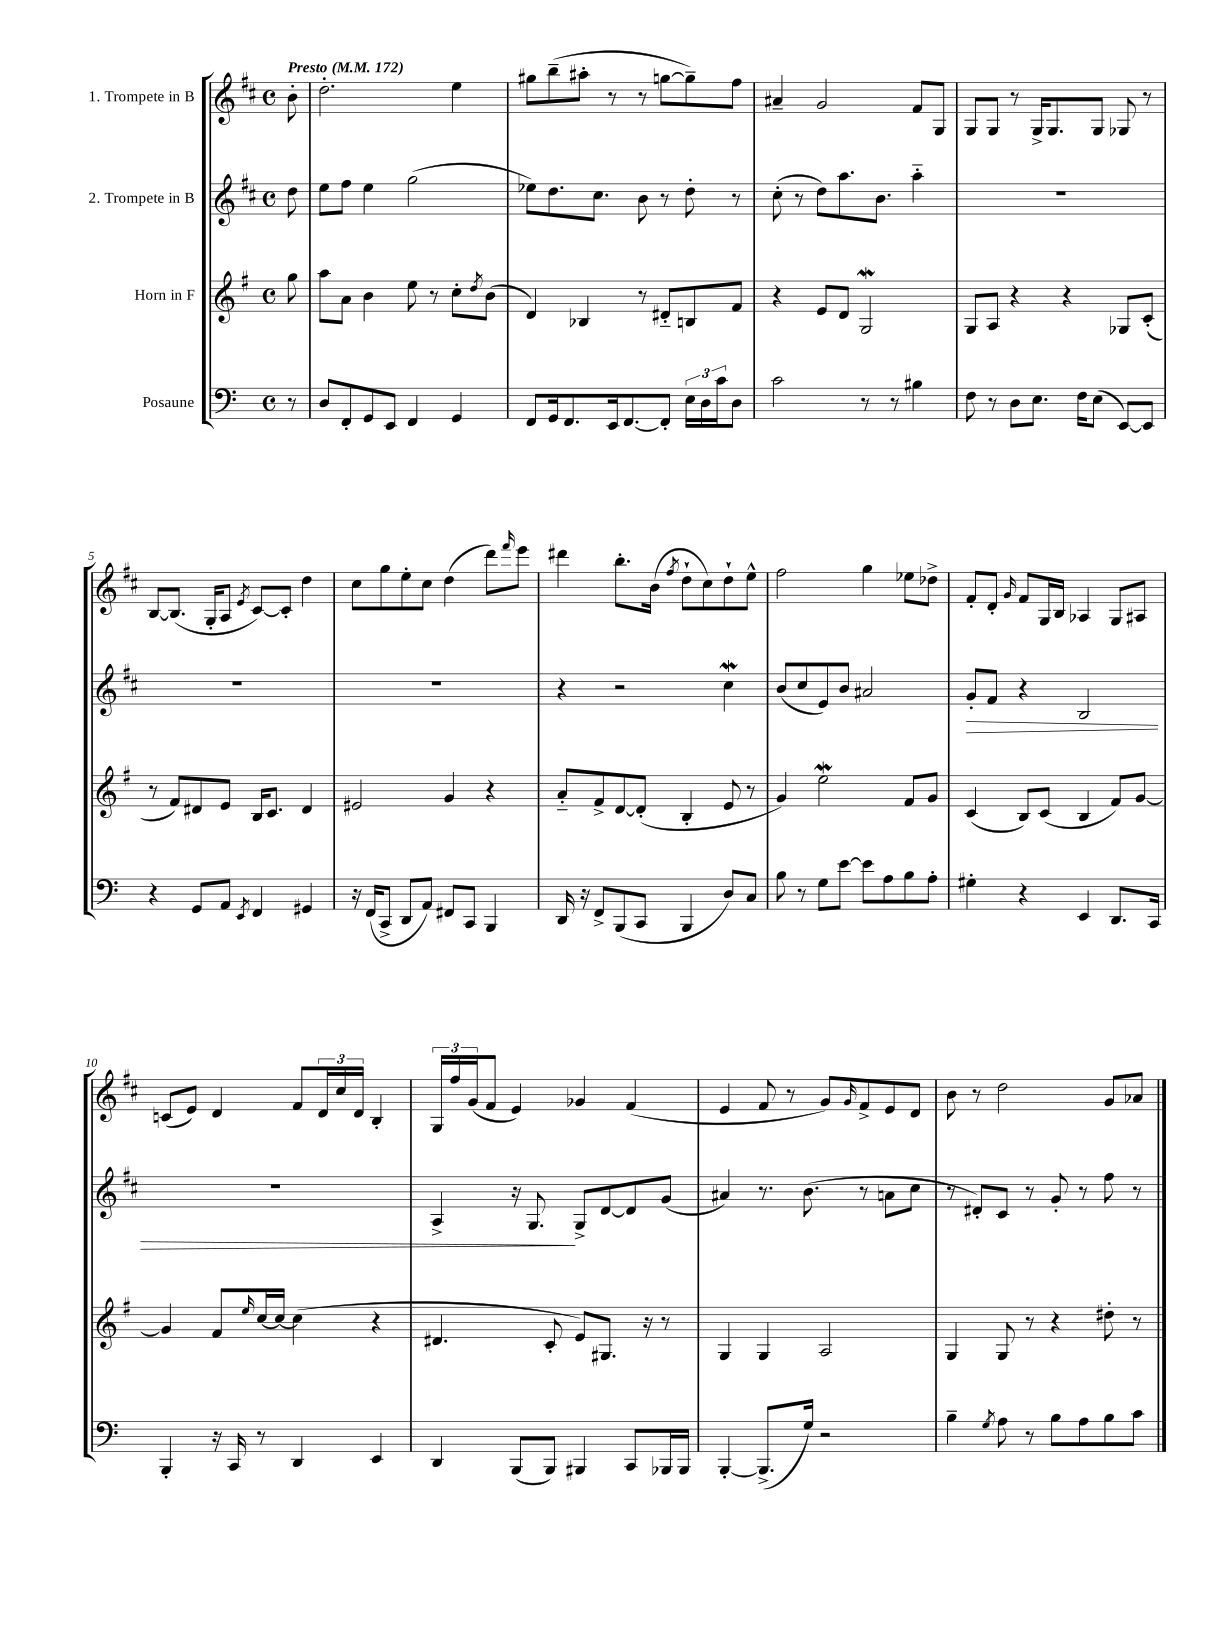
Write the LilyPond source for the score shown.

<<
\new StaffGroup <<
\new Staff = "s0" \with { instrumentName = "1. Trompete in B" } {
    \clef treble \key d \major \defaultTimeSignature \time 4/4 \partial 8 \tempo "Presto" 4 = 172
    b'8-. |
    d''2.-. e''4 |
    gis''8 b''8--( ais''8-. r8 r8 g''8~ g''8--) fis''8 |
    ais'4-- g'2 fis'8 g8 |
    g8 g8 r8 g16-> g8. g8 ges8 r8 |
    b8~ b8.( g16-. a8 \acciaccatura { e'8 } cis'8~) cis'8-. d''4 |
    cis''8 g''8 e''8-. cis''8 d''4( d'''8) \grace { fis'''16 } e'''8 |
    dis'''4 b''8.-. b'16( \acciaccatura { fis''8 } d''8-! cis''8) d''8-! e''8-^ |
    fis''2 g''4 ees''8 des''8-> |
    fis'8-. d'8-. \grace { g'16 } fis'8 g16 b16 aes4 g8 ais8 |
    c'8( e'8) d'4 fis'8 \tuplet 3/2 { d'16 cis''16 d'16 } b4-. |
    \tuplet 3/2 { g16 fis''16 g'16( } fis'8 e'4) ges'4 fis'4( |
    e'4 fis'8 r8 g'8) \grace { g'16 } fis'8-> e'8 d'8 |
    b'8 r8 d''2 g'8 aes'8 \bar "|." |
}
\new Staff = "s1" \with { instrumentName = "2. Trompete in B" } {
    \clef treble \key d \major \defaultTimeSignature \time 4/4 \partial 8
    d''8 |
    e''8 fis''8 e''4 g''2( |
    ees''8) d''8. cis''8. b'8 r8 d''8-. r8 |
    cis''8-.( r8 d''8) a''8. b'8. a''4-_ |
    R1 |
    R1 |
    R1 |
    r4 r2 cis''4\mordent |
    b'8( cis''8 e'8) b'8 ais'2 |
    g'8-.\> fis'8 r4 b2 |
    R1 |
    a4-> r16 g8.\! g8-> d'8~ d'8 g'8( |
    ais'4) r8. b'8.( r8 a'8 cis''8 |
    r8 dis'8-.) cis'8 r8 g'8-. r8 fis''8 r8 \bar "|." |
}
\new Staff = "s2" \with { instrumentName = "Horn in F" } {
    \clef treble \key g \major \defaultTimeSignature \time 4/4 \partial 8
    g''8 |
    a''8 a'8 b'4 e''8 r8 c''8-. \acciaccatura { d''8 } b'8( |
    d'4) bes4 r8 dis'8-_ b8 fis'8 |
    r4 e'8 d'8 g2\mordent |
    g8 a8 r4 r4 ges8 c'8-.( |
    r8 fis'8) dis'8 e'8 b16 c'8. dis'4 |
    eis'2 g'4 r4 |
    a'8-_ fis'8-> d'8~ d'8-.( b4-. e'8 r8 |
    g'4) e''2\mordent fis'8 g'8 |
    c'4( b8) c'8( b4 fis'8) g'8~ |
    g'4 fis'8 \grace { e''16 } c''16~ c''16~ c''4( r4 |
    dis'4. c'8-. e'8) gis8. r16 r8 |
    g4 g4 a2 |
    g4 g8 r8 r4 dis''8-. r8 \bar "|." |
}
\new Staff = "s3" \with { instrumentName = "Posaune" } {
    \clef bass \key c \major \defaultTimeSignature \time 4/4 \partial 8
    r8 |
    d8 f,8-. g,8 e,8 f,4 g,4 |
    f,8 g,16 f,8. e,16 f,8.~ f,8-. \tuplet 3/2 { e16 d16 c'16 } d8 |
    c'2 r8 r8 bis4 |
    f8 r8 d8 e8. f16 e8( e,8~) e,8 |
    r4 g,8 a,8 \acciaccatura { e,8 } f,4 gis,4 |
    r16 f,16( c,8-> d,8 a,8) fis,8 c,8 b,,4 |
    d,16 r16 f,8-> b,,8( c,8 b,,4 d8) c8 |
    b8 r8 g8 e'8~ e'8 a8 b8 a8-. |
    gis4-. r4 e,4 d,8. c,16 |
    b,,4-. r16 c,16 r8 d,4 e,4 |
    d,4 b,,8( b,,8) bis,,4 c,8 bes,,16 bes,,16 |
    b,,4~-. b,,8.->( g16) r2 |
    b4-- \acciaccatura { g8 } a8 r8 b8 a8 b8 c'8 \bar "|." |
}
>>
>>
